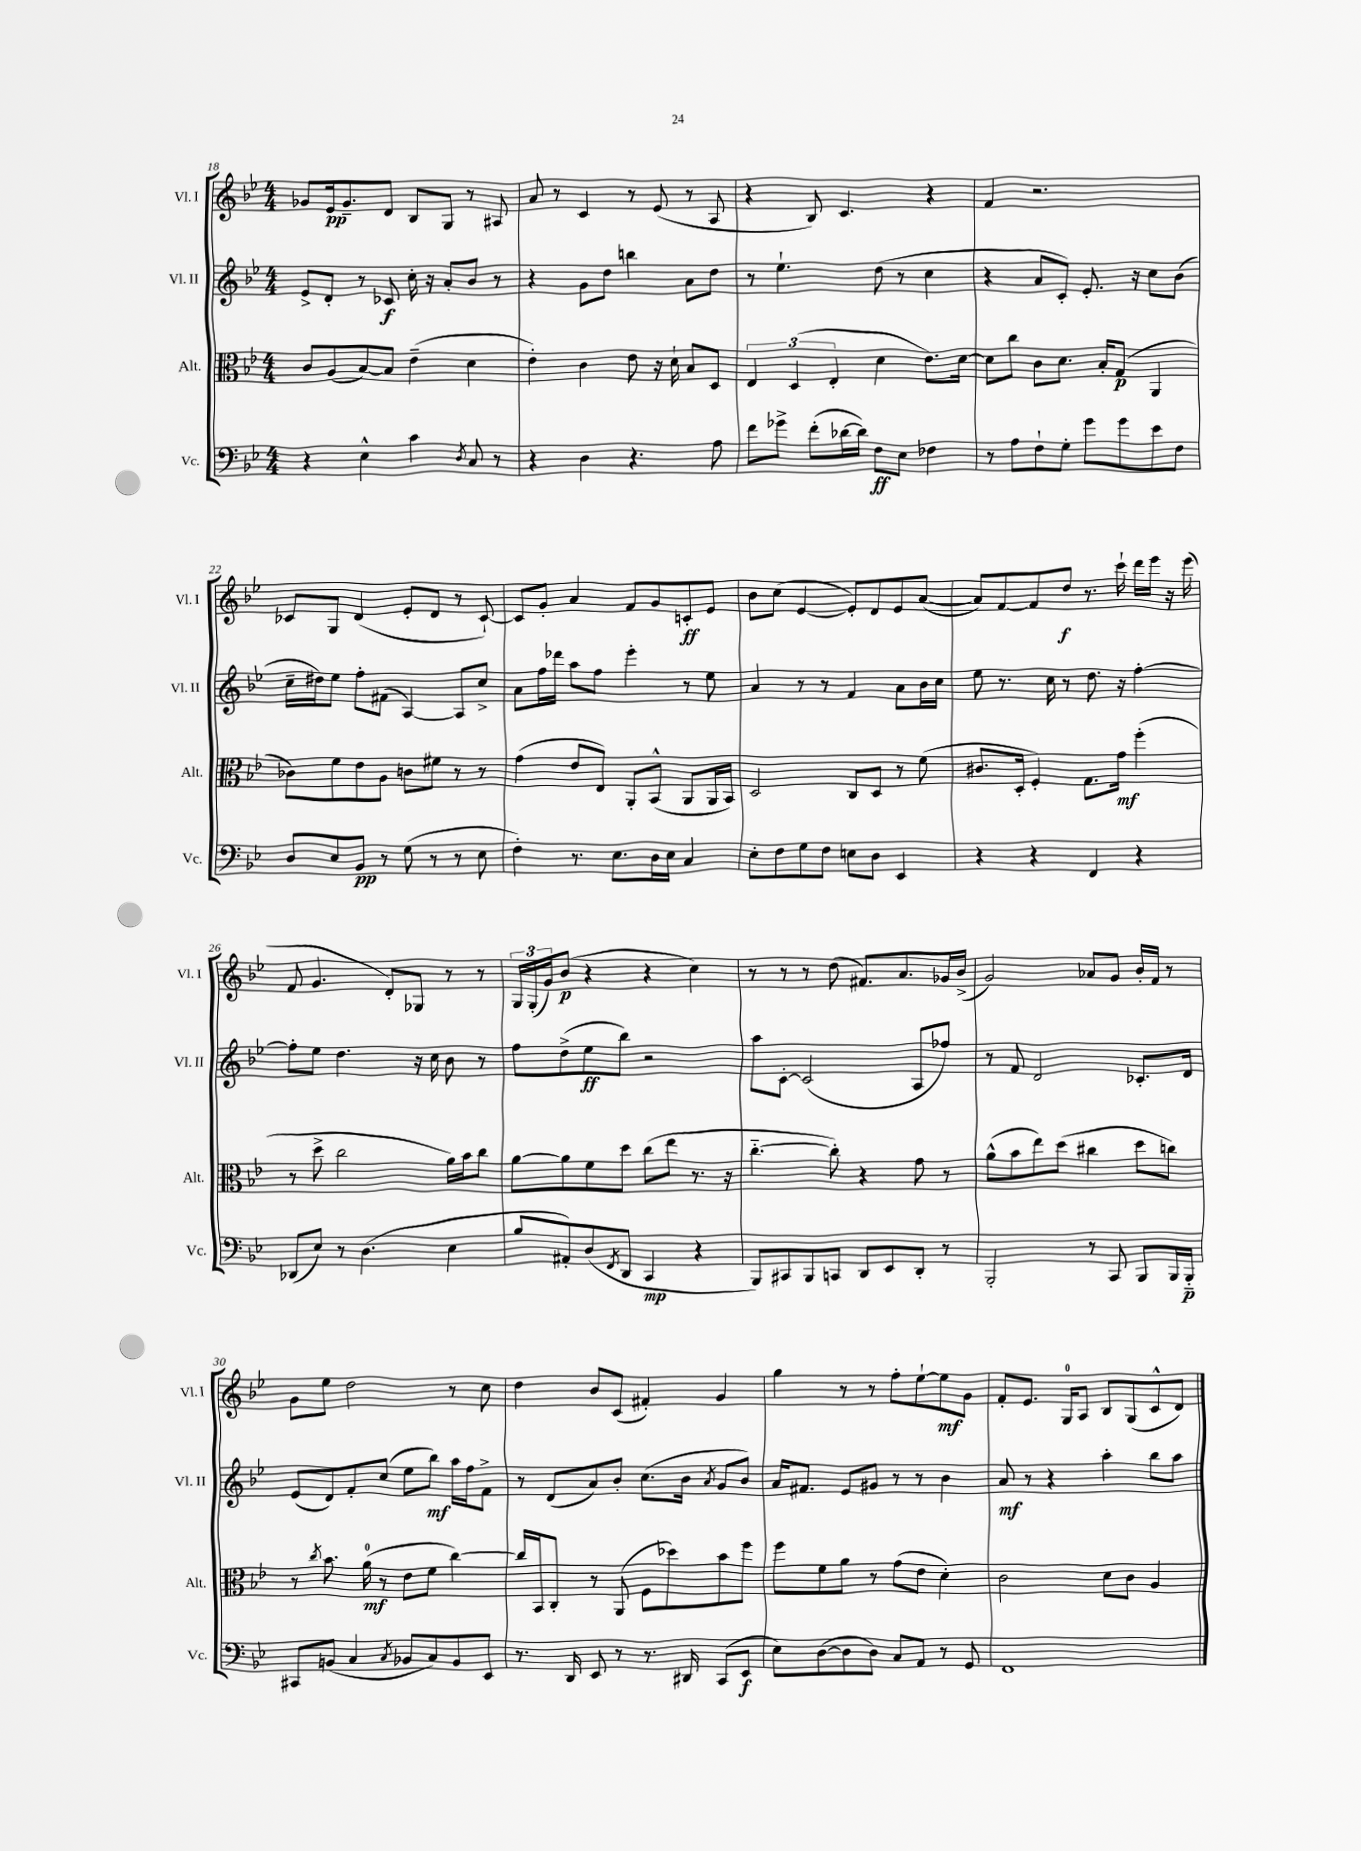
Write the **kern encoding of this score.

**kern	**kern	**kern	**kern
*staff4	*staff3	*staff2	*staff1
*clefF4	*clefC3	*clefG2	*clefG2
*k[b-e-]	*k[b-e-]	*k[b-e-]	*k[b-e-]
*M4/4	*M4/4	*M4/4	*M4/4
4r	8c	8e-^	8g-
.	(8A	8d'	16e-
.	.	.	8.g-~
4E-^^	[8B-)	8r	.
.	8B-]	8c-	8d
4c	(4e-~	16cc'	8B-
.	.	16r	.
.	.	8a'	8G
8qD	.	.	.
8C	4d	8b-	8r
8r	.	8r	8A#
=	=	=	=
4r	4e-')	4r	8a
.	.	.	8r
4D	4c	8g	4c
.	.	8dd	.
4.r	8e-	4bb	8r
.	16r	.	(8e-
.	16d`	.	.
.	8B-	8a	8r
8A	8D	8dd	8A
=	=	=	=
8f	6E-	8r	4r
8g-^	.	4.ee-`	.
.	(6D	.	.
(8f'	.	.	8B-)
.	6E-'	.	.
[16d-	.	.	4.c
16d-])	.	.	.
8F	4d	(8dd	.
8E-	.	8r	.
4F-	8.e-)	4cc	4r
.	[16d	.	.
=	=	=	=
8r	8d]	4r	4f
8A	8cc	.	.
8F`	8c	8a	2.r
8G'	8.d	8c')	.
8g	.	8.e-'	.
.	16B-'	.	.
8g	(8G	.	.
.	.	16r	.
8e-	4AA	8cc	.
8F	.	(8b-	.
=	=	=	=
8D	8c-)	16cc~	8c-
.	.	16dd#)	.
8E-	8f	8ee-	8G
8BB-	8e-	8ff'	(4d
8r	8A	(8f#	.
(8G	8c	[4A)	8e-'
8r	8f#	.	8d
8r	8r	8A]	8r
8E-	8r	8cc^	[8c-`)
=	=	=	=
4F')	(4g	8a	8c-]
.	.	16ff	8g'
.	.	16ddd-	.
8.r	8e-	8aa	4a
.	8E-)	8ff	.
8.E-	.	.	.
.	8AA'	4eee-'	8f
16D	(8BB-^^	.	8g
16E-	.	.	.
4C	8AA	8r	8c'
.	16AA	8ee-	8e-
.	16BB-)	.	.
=	=	=	=
8E-'	2D	4a	8b-
8F	.	.	(8cc
8G	.	8r	[4e-
8F	.	8r	.
8E	8C	4f	8e-'])
8D	8D	.	8d
4EE-	8r	8a	8e-
.	(8f	16b-	([8a
.	.	16cc	.
=	=	=	=
4r	8.c#	8ee-	8a])
.	.	8.r	[8f
.	16D'	.	.
4r	4F')	.	8f]
.	.	16cc	.
.	.	8r	8dd
4FF	8.G	8.dd	8.r
.	16g	16r	16ccc`
4r	(4ff'	[4ff'	16ddd
.	.	.	16eee-
.	.	.	16r
.	.	.	(16eee-
=	=	=	=
(8DD-	8r	8ff']	8f
8E-)	8dd^	8ee-	4.g
8r	2cc	4.dd	.
(4.D	.	.	.
.	.	.	8d')
.	.	16r	8G-
.	.	16cc	.
4E-	16a)	8b-	8r
.	16b-	.	.
.	8cc	8r	8r
=	=	=	=
8B-	[8a	8ff	24G
.	.	.	(24G'
.	.	.	24g)
8AA#')	8a]	(8dd^	(8b-
(8D	8f	8ee-	4r
8qFF	.	.	.
8DD	8dd	8bb-)	.
4CC	(8cc	2r	4r
.	8ee-	.	.
4r	8.r	.	4cc)
.	16r	.	.
=	=	=	=
8BBB-)	[4.cc'~	8aa	8r
8CC#	.	[8c'	8r
8BBB-	.	(2c]	8r
8CC	8cc'])	.	(8dd
8DD	4r	.	8.f#)
8EE-	.	.	.
.	.	.	8.a
8DD'	8g	8A	.
8r	8r	8ff-)	16g-
.	.	.	(16b-^
=	=	=	=
2BBB-'	(8a^^	8r	2g)
.	8b-	8f	.
.	8ee-)	2d	.
.	(8dd	.	.
8r	4cc#	.	8a-
8CC	.	.	8g
8BBB-	8dd	8.c-'	16b-'
.	.	.	16f
16BBB-	8cc)	.	8r
16BBB-'~	.	16d	.
=	=	=	=
8CC#	8r	(8e-	8g
.	8qcc	.	.
(8BB	8.b-	8d)	8ee-
4C	.	8f'	2dd
.	(16a	.	.
.	8r	(8cc	.
8qC	.	.	.
8BB-	8e-	8ee-	.
8C)	8f	8bb-)	.
8BB-	[4cc)	16aa	8r
.	.	16ff	.
8EE-	.	8f^	8cc
=	=	=	=
8.r	16cc]	8r	4dd
.	16BB-	.	.
.	8C'	(8d	.
16DD	.	.	.
8EE-	8r	8a)	8b-
8r	(8AA	8b-'	(8c
8.r	8F	(8.cc	4f#')
.	8dd-)	.	.
16DD#	.	16b-	.
.	.	8qa	.
(8CC	8b-	8g	4g
8EE-	8ff	8b-)	.
=	=	=	=
8E-)	8ff	16a	4gg
.	.	8.f#	.
([8D	8f	.	.
8D]	8a	8e-	8r
8D)	8r	8g#	8r
8C	(8g	8r	8ff'
8AA	8e-	8r	[8ee-`
8r	4d')	4b-	8ee-]
8GG	.	.	8g
=	=	=	=
1FF	2c	8a	8f'
.	.	8r	8.e-
.	.	4r	.
.	.	.	16G
.	.	.	8A
.	8d	4aa'	8B-
.	8c	.	(8G
.	4A	8bb-	8c^^
.	.	8aa	8d)
==	==	==	==
*-	*-	*-	*-
